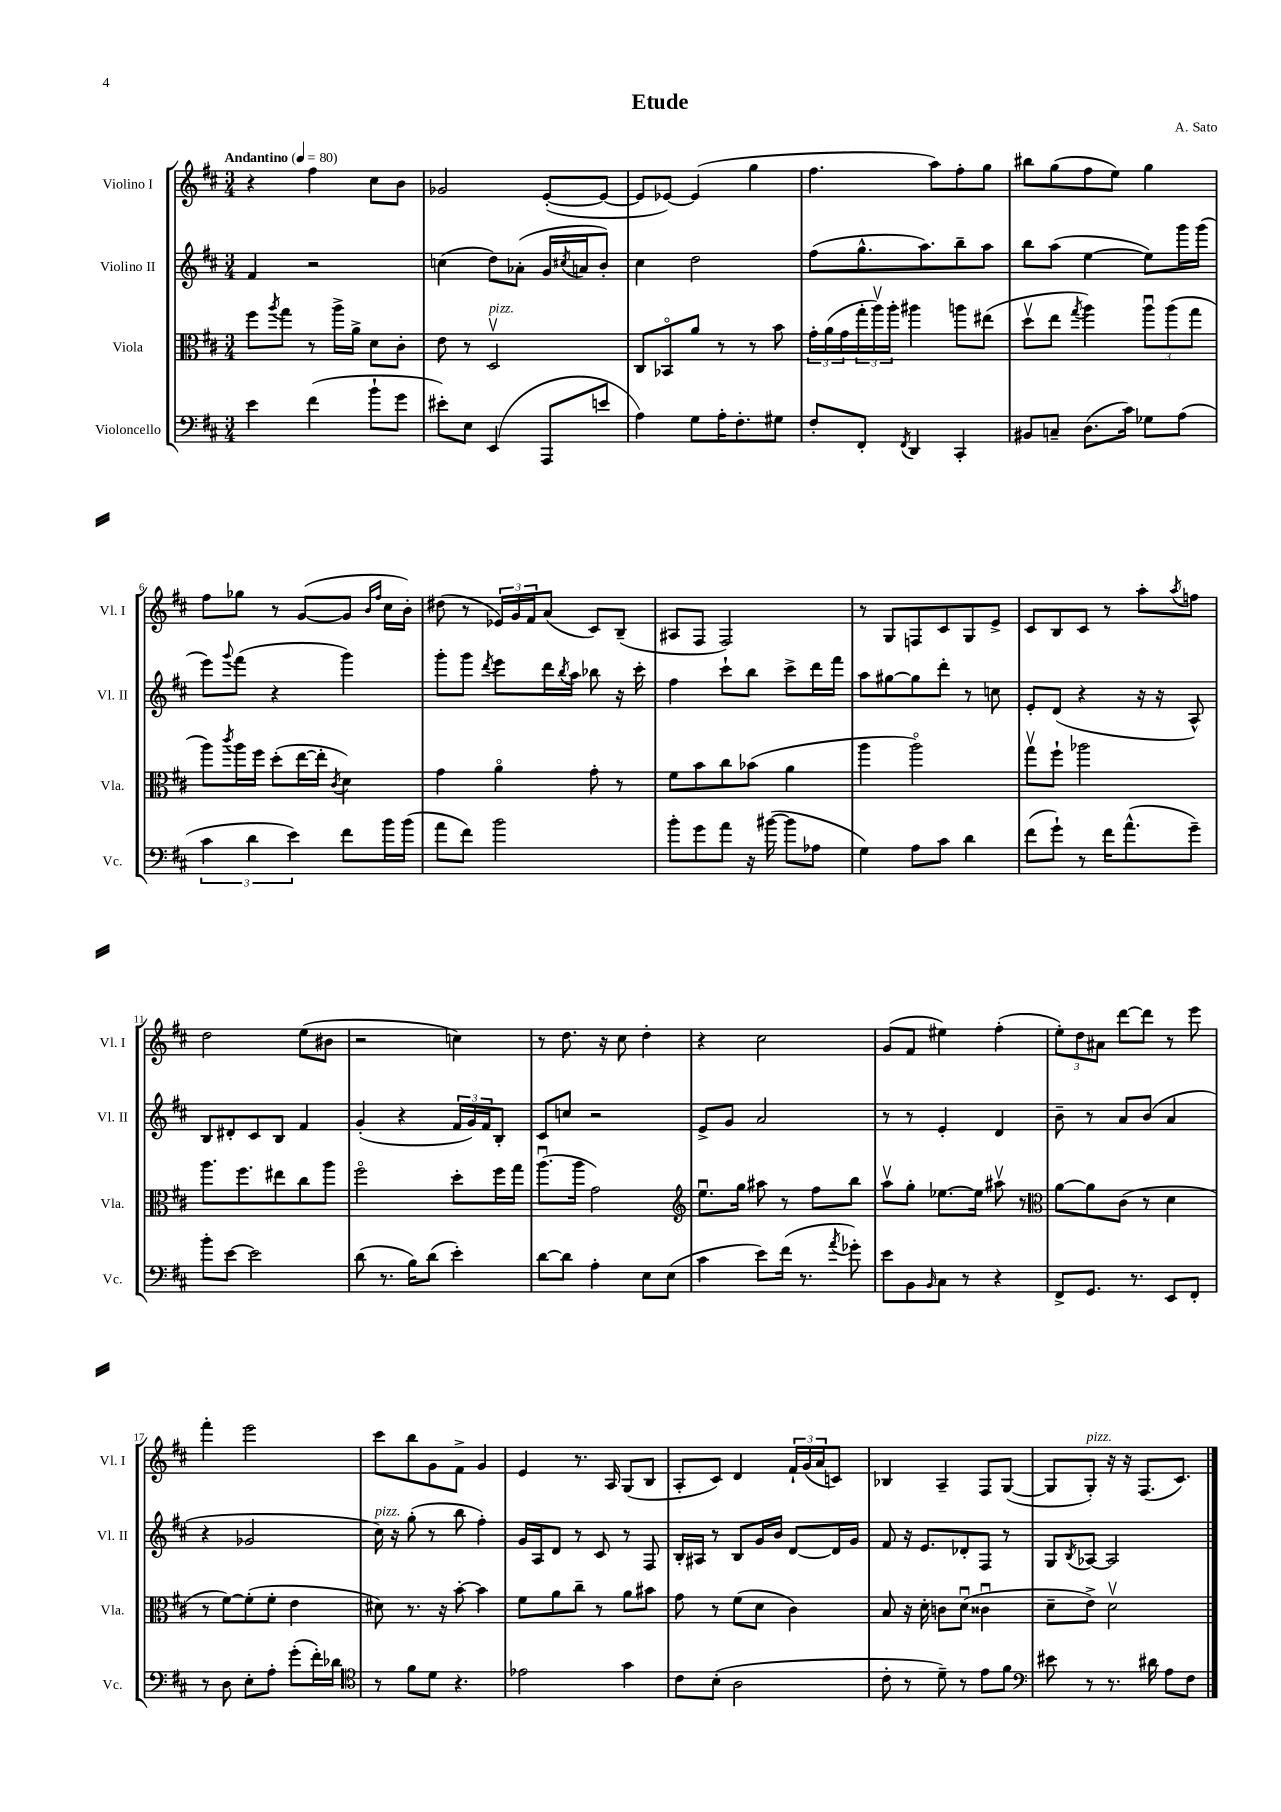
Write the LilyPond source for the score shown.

\header { title = "Etude" composer = "A. Sato" }
<<
\new StaffGroup <<
\new Staff = "s0" \with { instrumentName = "Violino I" shortInstrumentName = "Vl. I" } {
    \clef treble \key d \major \numericTimeSignature \time 3/4 \tempo "Andantino" 4 = 80
    r4 fis''4 cis''8 b'8 |
    ges'2 e'8~-.( e'8~ |
    e'8 ees'8~) ees'4( g''4 |
    fis''4. a''8) fis''8-. g''8 |
    bis''8 g''8( fis''8 e''8) g''4 |
    fis''8 ges''8 r8 g'8~( g'8 \grace { b'16 fis''16 } cis''16 b'16-.) |
    dis''8( r8 \tuplet 3/2 { ees'16) g'16 fis'16 } a'8( cis'8) b8--( |
    ais8 fis8 fis2) |
    r8 g8 f8 cis'8 g8 e'8-> |
    cis'8 b8 cis'8 r8 a''8-. \acciaccatura { a''8 } f''8 |
    d''2 e''8( bis'8 |
    r2 c''4) |
    r8 d''8. r16 cis''8 d''4-. |
    r4 cis''2 |
    g'8( fis'8 eis''4) fis''4-.( |
    \tuplet 3/2 { e''8-.) d''8 ais'8 } d'''8~ d'''8 r8 e'''8 |
    fis'''4-. e'''2 |
    cis'''8 b''8 g'8 fis'8-> g'4 |
    e'4 r8. a16 g8( b8 |
    a8-. cis'8) d'4 \tuplet 3/2 { fis'16-! g'16( a'16 } c'8) |
    bes4 a4-- fis8 g8~( |
    g8 g8-.^\markup { \italic "pizz." }) r16 r16 fis8.( cis'8.) \bar "|." |
}
\new Staff = "s1" \with { instrumentName = "Violino II" shortInstrumentName = "Vl. II" } {
    \clef treble \key d \major \numericTimeSignature \time 3/4
    fis'4 r2 |
    c''4( d''8) aes'8-.( g'16 \acciaccatura { cis''8 } a'16 b'8-.) |
    cis''4 d''2 |
    fis''8( g''8.-^ a''8.) b''8-- a''8 |
    b''8 a''8( e''4~ e''8) g'''16 g'''16( |
    e'''8) \appoggiatura { g'''8 } fis'''8( r4 g'''4) |
    g'''8-. g'''8 \acciaccatura { d'''8 } e'''8 d'''16 \acciaccatura { b''8 } a''16 bes''8 r16 cis'''16-. |
    fis''4 cis'''8-! b''8 cis'''8-> d'''16 fis'''16 |
    a''8 gis''8~ gis''8 d'''8-. r8 c''8 |
    e'8-. d'8( r4 r16 r16 a8-^) |
    b8 dis'8-. cis'8 b8 fis'4 |
    g'4-.( r4 \tuplet 3/2 { fis'16 g'16) fis'16 } b8-. |
    cis'8 c''8 r2 |
    e'8-> g'8 a'2 |
    r8 r8 e'4-. d'4 |
    b'8-- r8 a'8 b'8( a'4 |
    r4 ges'2 |
    cis''16^\markup { \italic "pizz." }) r16 g''8-.( r8 b''8 fis''4-.) |
    g'16 a16 d'8 r8 cis'8 r8 fis8 |
    b16-. ais16 r8 b8 g'16 b'16 d'8~ d'16 g'16 |
    fis'8 r16 e'8. des'8-. fis8 r8 |
    g8 \acciaccatura { b8 } aes8~ aes2 \bar "|." |
}
\new Staff = "s2" \with { instrumentName = "Viola" shortInstrumentName = "Vla." } {
    \clef alto \key d \major \numericTimeSignature \time 3/4
    fis''8 \acciaccatura { a''8 } g''8 r8 a''16-> a'16-> d'8 cis'8-. |
    e'8 r8 d2\upbow^\markup { \italic "pizz." } |
    cis8 bes,8\flageolet a'8 r8 r8 b'8 |
    \tuplet 3/2 { g'16-. a'16( g'16 } \tuplet 3/2 { g''16-. a''16\upbow) a''16-. } ais''4 a''8 eis''8( |
    d''8\upbow e''8 \acciaccatura { g''8 } a''4) \tuplet 3/2 { a''8\downbow a''8( g''8 } |
    a''8) \acciaccatura { cis'''8 } a''16 fis''16 d''8-.( e''16~ e''16-. \acciaccatura { cis'8 } d'4) |
    g'4 a'4\flageolet g'8-. r8 |
    fis'8 b'8 cis''8 bes'8( a'4 |
    a''4 a''2\flageolet) |
    g''8\upbow fis''8-! aes''2 |
    a''8. fis''8. eis''8 cis''8 a''8 |
    fis''2\flageolet d''8-. fis''16 g''16 |
    a''8.\downbow( a''16 g'2) |
    \clef treble e''8.\downbow g''16 ais''8 r8 fis''8 b''8 |
    a''8\upbow g''8-. ees''8.~ ees''16 ais''8\upbow r8 |
    \clef alto a'8~ a'8 cis'8( r8 d'4 |
    r8 fis'8~) fis'8-.( fis'8-. e'4 |
    dis'8) r8. r16 b'8~-. b'4 |
    fis'8 a'8 cis''8-- r8 a'8 bis'8 |
    g'8 r8 fis'8( d'8 cis'4) |
    b8 r16 d'16-. c'8 d'8\downbow( cisis'4\downbow |
    d'8-- e'8->) d'2\upbow \bar "|." |
}
\new Staff = "s3" \with { instrumentName = "Violoncello" shortInstrumentName = "Vc." } {
    \clef bass \key d \major \numericTimeSignature \time 3/4
    e'4 fis'4( b'8-! g'8 |
    eis'8-.) e8 e,4( a,,8 e'8 |
    a4) g8 a16-. fis8.-. gis8 |
    fis8-. fis,8-. \acciaccatura { fis,8 } d,4 cis,4-. |
    bis,8 c8-- d8.( cis'16) ges8 a8( |
    \tuplet 3/2 { cis'4 d'4 e'4) } fis'8 b'16 b'16( |
    a'8 fis'8) b'2 |
    b'8-. g'8 a'8 r16 bis'16~( bis'8 aes8 |
    g4) a8 cis'8 d'4 |
    fis'8( g'8-!) r8 fis'16 a'8.-^( g'8--) |
    b'8-. e'8~ e'2 |
    d'8( r8. b16) d'8( e'4-.) |
    d'8~ d'8 a4-. e8 e8( |
    cis'4 e'8) fis'16( r8. \acciaccatura { a'8 } ges'8-.) |
    e'8 b,8 \grace { b,16 } cis8 r8 r4 |
    fis,8-> g,8. r8. e,8 fis,8-. |
    r8 d8 e8-. a8-. g'8-.( fis'16-.) des'16 |
    \clef tenor r8 fis'8 d'8 r4. |
    ees'2 g'4 |
    cis'8 b8-.( a2 |
    cis'8-. r8 d'8--) r8 e'8 fis'8 |
    \clef bass eis'8 r8 r8. dis'16 a8 fis8 \bar "|." |
}
>>
>>
